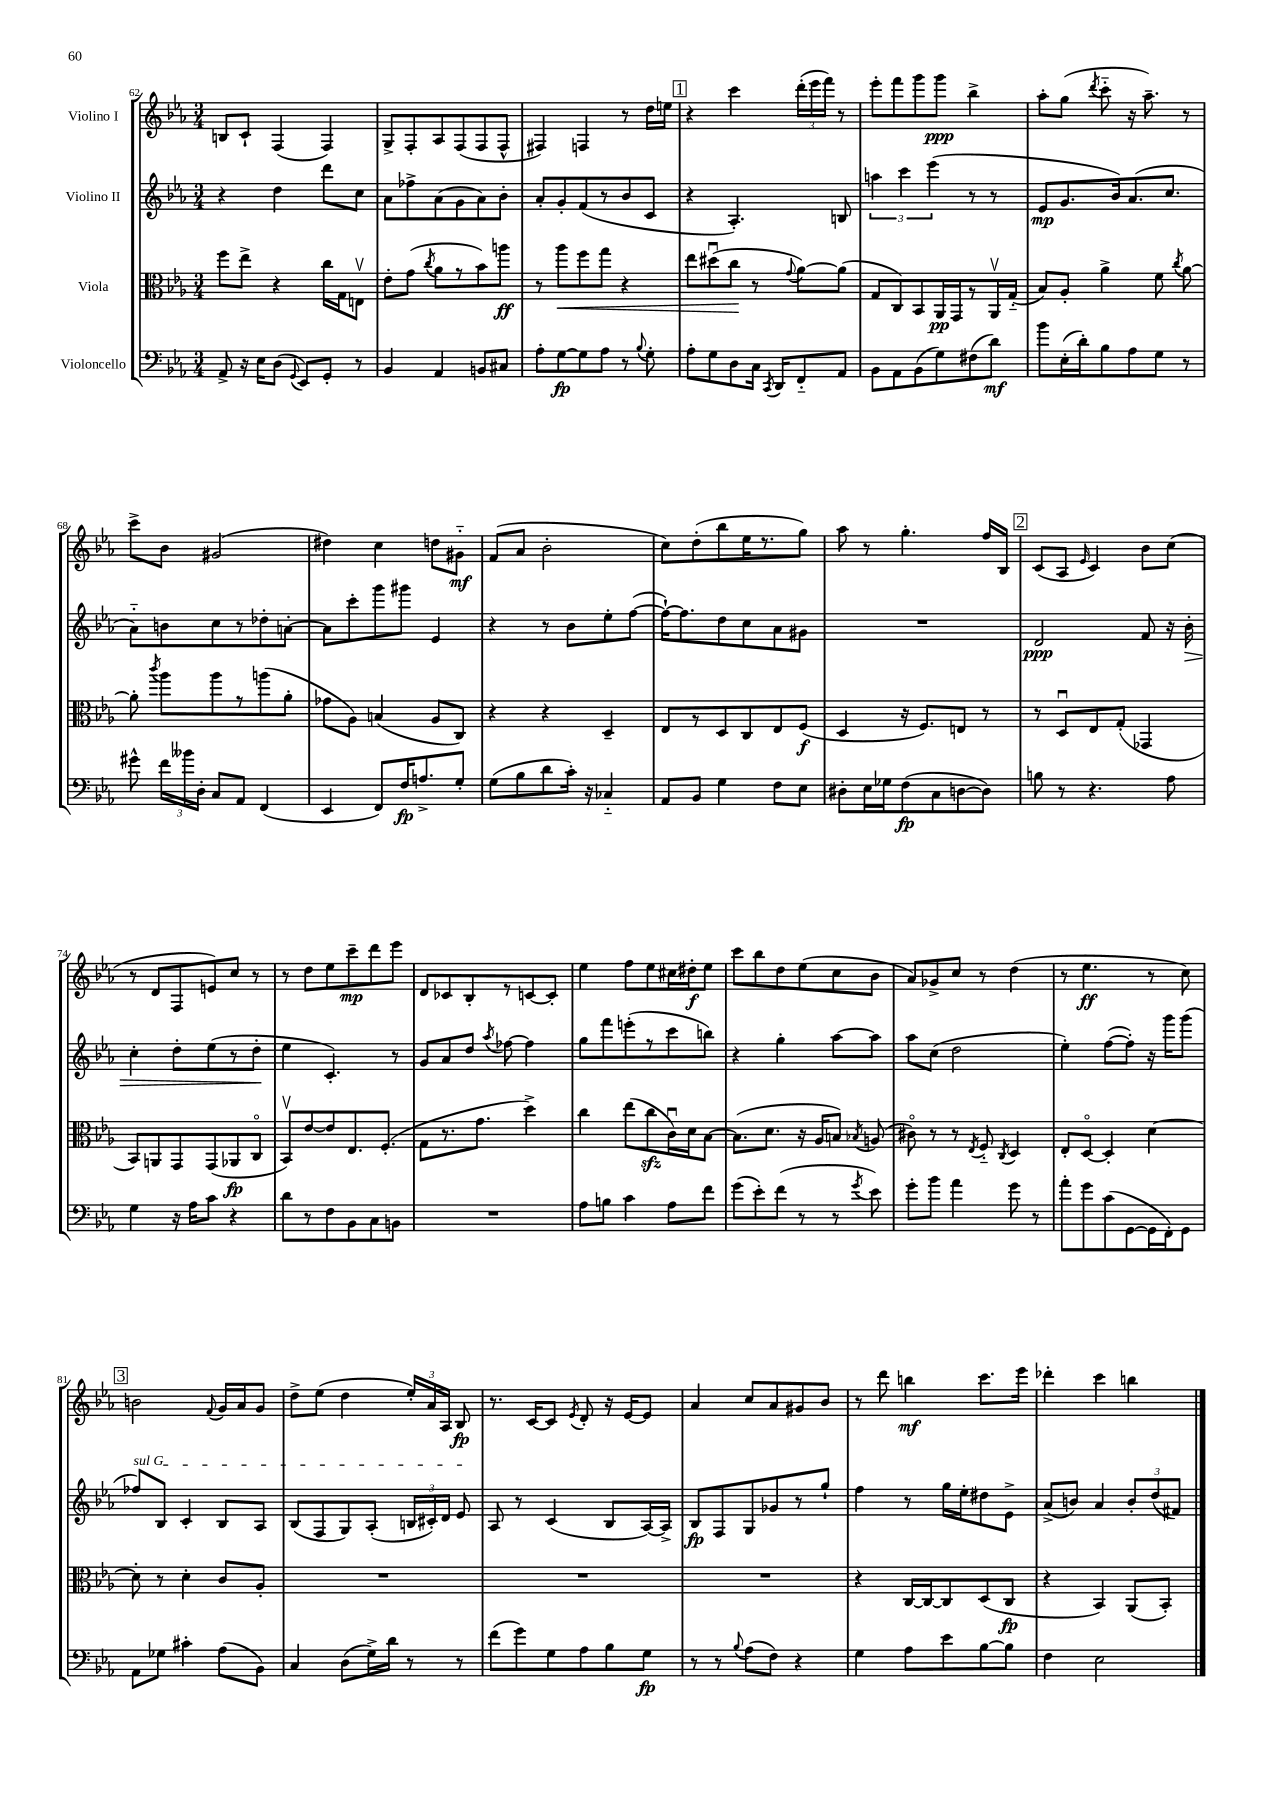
<<
\new StaffGroup <<
\new Staff = "s0" \with { instrumentName = "Violino I" } {
    \clef treble \key ees \major \numericTimeSignature \time 3/4
    \autoBeamOff b8[ c'8]-! f4( f4) |
    g8[-> f8-. aes8 f8( f8 f8]-^ |
    fis4) f4 r8 d''16[ e''16] |
    \mark \markup { \box "1" } r4 c'''4 \tuplet 3/2 { d'''16[-.( ees'''16 f'''16]) } r8 |
    ees'''8[-. f'''8 g'''8 g'''8]\ppp bes''4-> |
    aes''8[-. g''8]( \acciaccatura { d'''8 } c'''8-_ r16 aes''8.--) r8 |
    c'''8[-> bes'8] gis'2( |
    dis''4) c''4 d''8[ gis'8]-_\mf |
    f'8[( aes'8] bes'2-. |
    c''8[) d''8-.( bes''8 ees''16 r8. g''8]) |
    aes''8 r8 g''4.-. f''16[ bes16] |
    \mark \markup { \box "2" } c'8[( aes8] \grace { ees'16 } c'4) bes'8[ c''8]( |
    r8 d'8[ f8 e'8) c''8] r8 |
    r8 d''8[ ees''8 c'''8--\mp d'''8 ees'''8] |
    d'8[ ces'8 bes8-. r8 c'8~ c'8]-. |
    ees''4 f''8[ ees''8 cis''16 dis''16-.\f ees''8] |
    c'''8[ bes''8 d''8 ees''8( c''8 bes'8] |
    aes'8[) ges'8-> c''8] r8 d''4( |
    r8 ees''4.\ff r8 c''8) |
    \mark \markup { \box "3" } b'2 \appoggiatura { f'8 } g'16[ aes'16 g'8] |
    d''8[-> ees''8]( d''4 \tuplet 3/2 { ees''16[-.) aes'16 aes16] } bes8\fp |
    r8. c'16[~ c'8] \acciaccatura { ees'8 } d'8-. r16 ees'16[~ ees'8] |
    aes'4 c''8[ aes'8 gis'8 bes'8] |
    r8 d'''8 b''4\mf c'''8.[ ees'''16] |
    des'''4-. c'''4 b''4 \bar "|." |
}
\new Staff = "s1" \with { instrumentName = "Violino II" } {
    \clef treble \key ees \major \numericTimeSignature \time 3/4
    \autoBeamOff r4 d''4 d'''8[ c''8] |
    aes'8[ fes''8-> aes'8( g'8 aes'8) bes'8]-. |
    aes'8[-. g'8-. f'8( r8 bes'8 c'8] |
    \mark \markup { \box "1" } r4 aes4.-.) b8 |
    \tuplet 3/2 { a''4 c'''4 ees'''4( } r8 r8 |
    ees'8[\mp g'8. bes'16) aes'8.( c''8.] |
    aes'8[-_) b'8 c''8 r8 des''8-. a'8]~-. |
    a'8[ c'''8-. g'''8 gis'''8] ees'4 |
    r4 r8 bes'8[ ees''8-. f''8]~( |
    f''16[~-!) f''8. d''8 c''8 aes'8 gis'8] |
    R2. |
    \mark \markup { \box "2" } d'2\ppp f'8 r16 bes'16-.\> |
    c''4-. d''8[-. ees''8( r8 d''8]-.\! |
    ees''4 c'4.-.) r8 |
    g'8[ aes'8 d''8] \acciaccatura { aes''8 } fes''8~ fes''4 |
    g''8[ f'''8 e'''8-.( r8 c'''8 b''8]) |
    r4 g''4-. aes''8[~ aes''8] |
    aes''8[ c''8]( d''2 |
    ees''4-.) f''8[~( f''8]-.) r16 g'''16[ g'''8]( |
    \mark \markup { \box "3" } \once \override TextSpanner.bound-details.left.text = \markup { \italic "sul G" } fes''8[\startTextSpan) bes8] c'4-. bes8[ aes8] |
    bes8[( f8 g8) aes8]-.( \tuplet 3/2 { b16[ cis'16-.) d'16] } ees'8\stopTextSpan |
    aes8 r8 c'4( bes8[ aes16~) aes16]-> |
    bes8[\fp f8 g8 ges'8 r8 g''8]-! |
    f''4 r8 g''16[ ees''16-. dis''8 ees'8]-> |
    aes'8[->( b'8]) aes'4 \tuplet 3/2 { b'8[-. d''8( fis'8]) } \bar "|." |
}
\new Staff = "s2" \with { instrumentName = "Viola" } {
    \clef alto \key ees \major \numericTimeSignature \time 3/4
    \autoBeamOff f''8[ ees''8]-> r4 c''16[ g16 e8]\upbow |
    ees'8[-. g'8]( \acciaccatura { c''8 } aes'8[ r8 bes'8) a''8]\ff |
    r8 aes''8[\< f''8 g''8] r4 |
    \mark \markup { \box "1" } ees''8[ dis''8\downbow( c''8]\! r8 \appoggiatura { g'8 } aes'8[~) aes'8]( |
    g8[ c8) bes,8 aes,16\pp g,16 r8 aes,16\upbow g16]-_( |
    bes8[) aes8]-. aes'4-> f'8 \acciaccatura { c''8 } aes'8~ |
    aes'8-. \acciaccatura { c'''8 } aes''8[ aes''8 r8 a''8( aes'8]-. |
    ges'8[ aes8]) b4( aes8[ c8]) |
    r4 r4 d4-- |
    ees8[ r8 d8 c8 ees8 f8]\f( |
    d4 r16 f8.[) e8] r8 |
    \mark \markup { \box "2" } r8 d8[\downbow ees8 g8]-.( ges,4 |
    bes,8[) a,8 g,8 g,8( aes,8\fp c8]\flageolet |
    bes,8[\upbow) ees'8~ ees'8 ees8. f8.]-.( |
    g8[ r8. g'8.] d''4->) |
    c''4 ees''8[( c''8\sfz c'16\downbow) d'16 bes8]~ |
    bes8.[( d'8.] r16 aes16[ b8]) \acciaccatura { bes8 } a8( |
    cis'8\flageolet) r8 r8 \acciaccatura { ees8 } f8-_ \acciaccatura { c8 } d4 |
    ees8[-. d8]~\flageolet d4-. d'4~ |
    \mark \markup { \box "3" } d'8-. r8 d'4-. c'8[ aes8]-. |
    R2. |
    R2. |
    R2. |
    r4 c16[~ c16~ c8 d8( c8]\fp |
    r4 bes,4) aes,8[( bes,8]-.) \bar "|." |
}
\new Staff = "s3" \with { instrumentName = "Violoncello" } {
    \clef bass \key ees \major \numericTimeSignature \time 3/4
    \autoBeamOff aes,8-> r16 ees16[ d8]( \appoggiatura { g,8 } ees,8[) g,8]-. r8 |
    bes,4 aes,4 b,8[ cis8] |
    aes8[-. g8~\fp g8 aes8] r8 \appoggiatura { bes8 } g8-. |
    \mark \markup { \box "1" } aes8[-. g8 d8 c16] \acciaccatura { c,8 } d,16[ f,8-_ aes,8] |
    bes,8[ aes,8 bes,8( g8) fis8( d'8]\mf) |
    bes'8[ ees16-.( d'16-.) bes8 aes8 g8] r8 |
    gis'8-^ \tuplet 3/2 { f'16[ beses'16 d16]-. } c8[ aes,8] f,4( |
    ees,4 f,8[) f16\fp a8.-> g8]-. |
    g8[( bes8 d'8 c'16]-.) r16 ces4-_ |
    aes,8[ bes,8] g4 f8[ ees8] |
    dis8[-. ees16 ges16 f8\fp( c8 d8~ d8]) |
    \mark \markup { \box "2" } b8 r8 r4. aes8 |
    g4 r16 aes16[ c'8] r4 |
    d'8[ r8 f8 bes,8 c8 b,8] |
    R2. |
    aes8[ b8] c'4 aes8[ f'8] |
    g'8[( ees'8-.) f'8]( r8 r8 \acciaccatura { g'8 } ees'8) |
    g'8[-. bes'8] aes'4 g'8 r8 |
    aes'8[-. g'8 c'8( g,8~ g,16 f,16-.) g,8] |
    \mark \markup { \box "3" } aes,8[ ges8] cis'4-. aes8[( bes,8]) |
    c4 d8[( g16->) d'16] r8 r8 |
    f'8[( g'8) g8 aes8 bes8 g8]\fp |
    r8 r8 \appoggiatura { bes8 } aes8[( f8]) r4 |
    g4 aes8[ ees'8 bes8~ bes8] |
    f4 ees2 \bar "|." |
}
>>
>>
\layout { \context { \Score currentBarNumber = #62 } }
